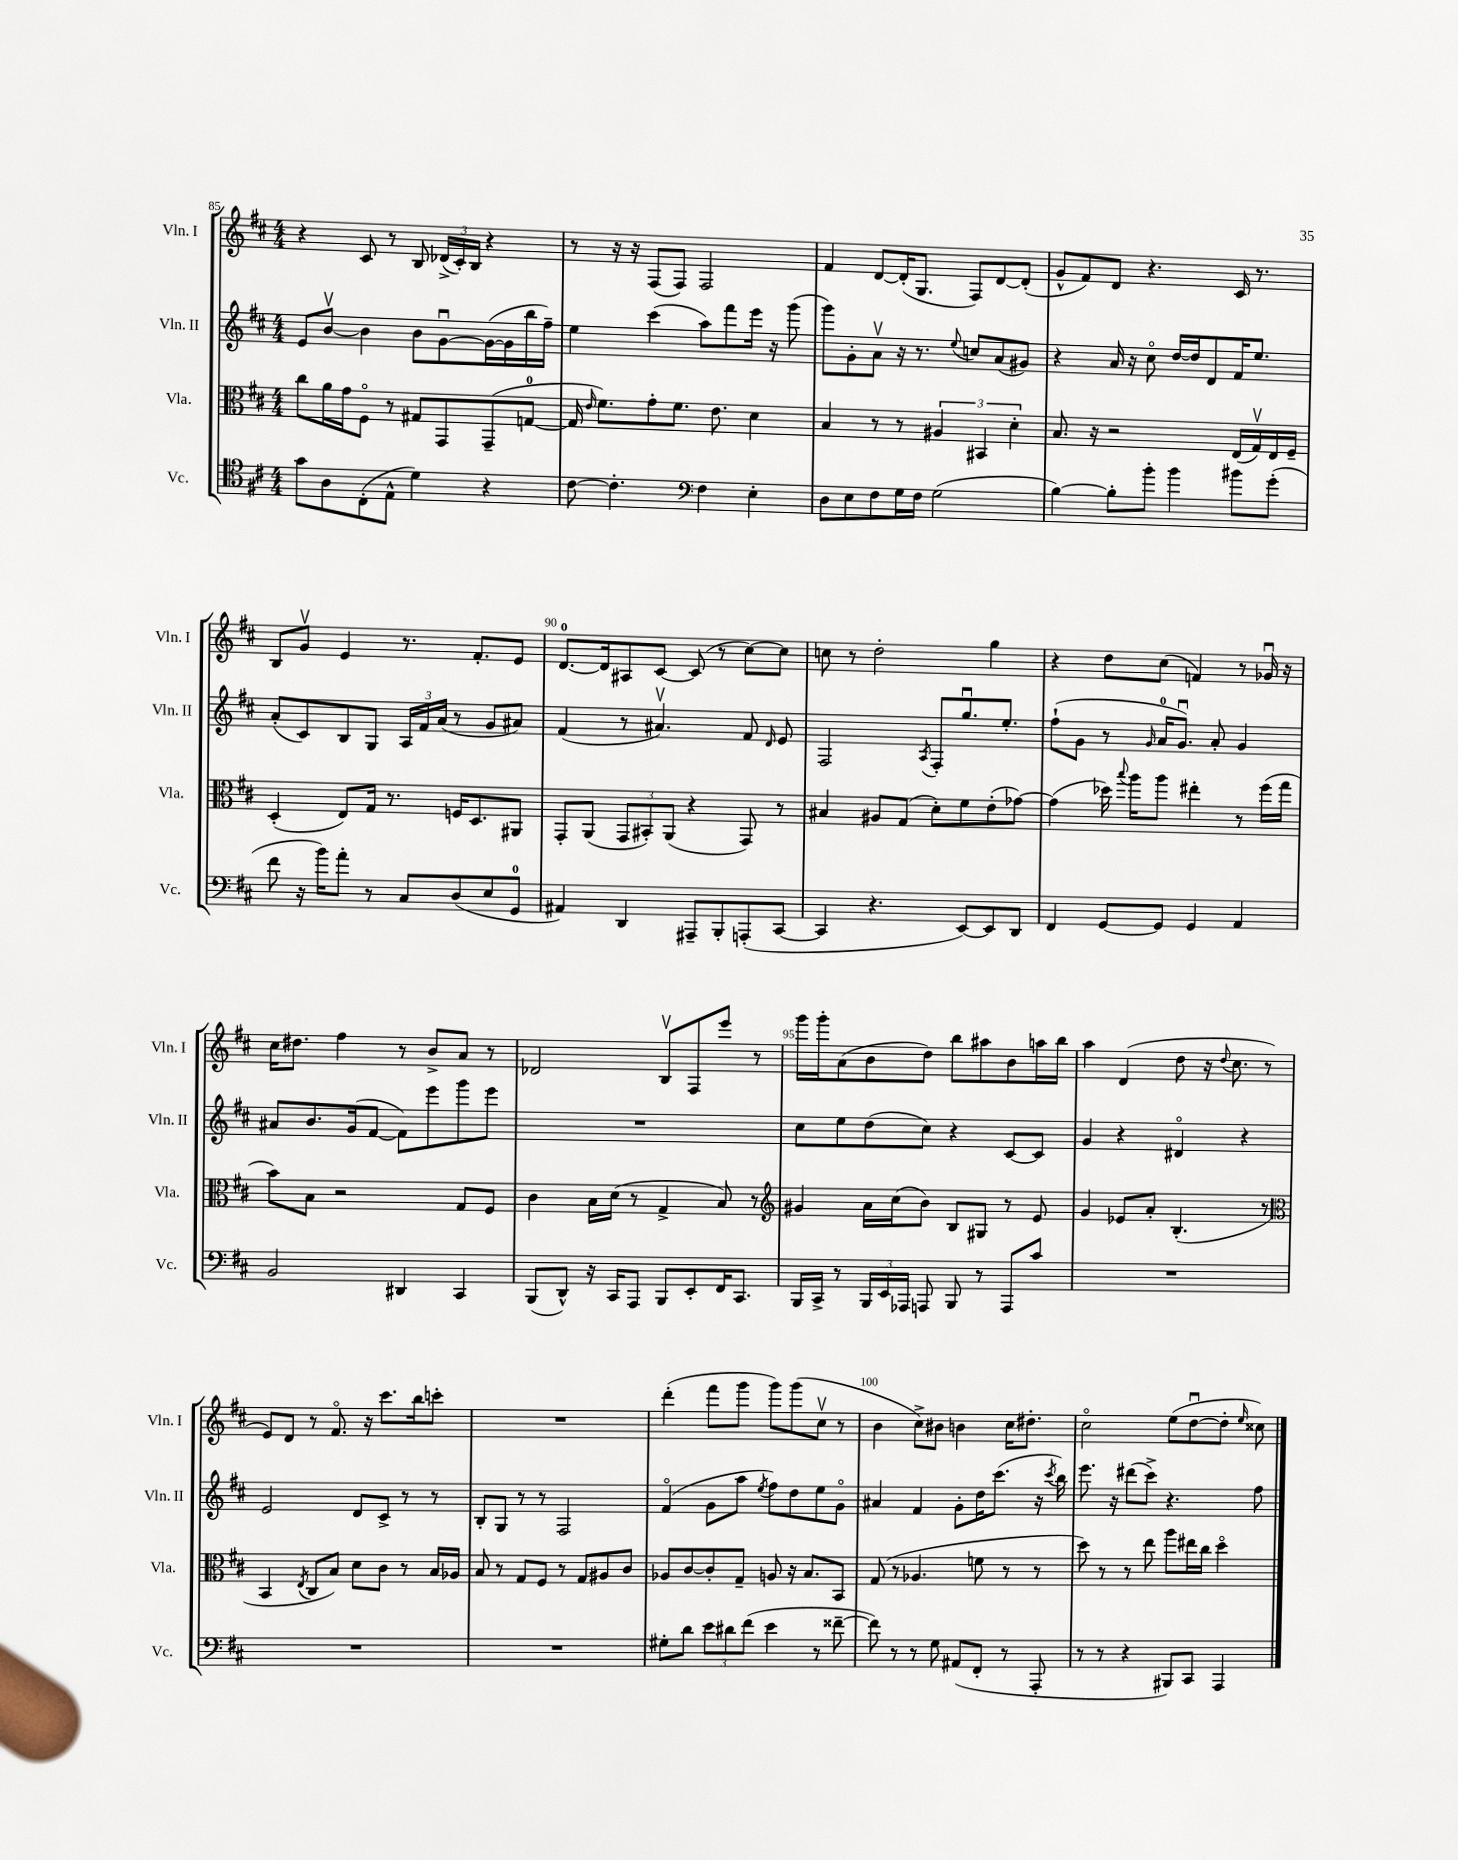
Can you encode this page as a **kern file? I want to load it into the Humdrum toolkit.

**kern	**kern	**kern	**kern
*part4	*part3	*part2	*part1
*staff4	*staff3	*staff2	*staff1
*I"Vc.	*I"Vla.	*I"Vln. II	*I"Vln. I
*I'Vc.	*I'Vla.	*I'Vln. II	*I'Vln. I
*clefC4	*clefC3	*clefG2	*clefG2
*k[f#c#]	*k[f#c#]	*k[f#c#]	*k[f#c#]
*M4/4	*M4/4	*M4/4	*M4/4
=85	=85	=85	=85
8g\L	8cc#\L	8e/L	4r
8A\	16a\L	[8bv/J	.
.	16g\J	.	.
(8C#'\	8F#\J	4b\]	8c#/
8E^^\J	8r	.	8r
4d\)	8G#X/L	8b\L	8B/
.	8GG/	[8gu\	(24d-X^/LL
.	.	.	24c#'/)
.	.	.	24B/JJ
4r	(8GG~/	(16g\L_	4r
.	.	16g\]	.
.	[8Gn/J	16bb\	.
.	.	16ff#~\JJ)	.
=86	=86	=86	=86
[8c#\	16G/]	4ee\	8r
.	16qqe/	.	.
.	8.f#\L)	.	.
4.c#'\]	.	.	16r
.	.	.	16r
.	8g'\	(4ccc#\	(8F#/L
.	8.f#\J	.	8F#/J)
*clefF4	*	*	*
4F#\	.	8aa\L)	2F#/
.	8.e\	.	.
.	.	8fff#\	.
4E'\	4d\	16eee\Jk	.
.	.	16r	.
.	.	(8ggg\	.
=87	=87	=87	=87
8D\L	4B/	8ggg\L)	4f#/
8E\	.	8g'\	.
8F#\	8r	8av\J	[8d/L
16G\L	8r	16r	(16d'/K]
16F#\JJ	.	8.r	8.G/J
(2G\	6A#X/	.	.
.	.	8qqee/	.
.	.	8ccn/L	8F#/L)
.	6BB#X/	.	.
.	.	(8a/	[8d/
.	6d'\	.	.
.	.	8g#X/J)	(8d'/J]
=88	=88	=88	=88
[4B\)	8.B/	4r	8g^^/L
.	.	.	8f#/)
.	16r	.	.
8B'\L]	2r	16a/	8d/J
.	.	16r	.
8b'\J	.	8cc#\	4.r
4b\	.	[16dd/LL	.
.	.	16dd/J]	.
.	.	8d/	.
8b#X\L	(16E/LL	16f#/K	16c#/
.	16Gv/)	8.ee/J	8.r
(8g'\J	16E/	.	.
.	16F#~/JJ	.	.
!!LO:LB:g=z
=89	=89	=89	=89
8f#\	(4D'/	(8a'/L	8B/L
16r	.	8c#/)	8gv/J
16b\KL)	.	.	.
8a'\J	8E/L)	8B/	4e/
8r	16G/Jk	8G/J	.
.	8.r	.	.
8C#/L	.	24A/LL	8.r
.	.	24f#/	.
.	.	(24a/JJ	.
(8D/	16Fn/KL	8r	.
.	8.D/	.	8.f#'/L
8E/	.	8g/L	.
8GG/J	8AA#X/J	8a#X/J)	8e/J
=90	=90	=90	=90
4AA#X/)	8GG'/L	(4f#/	[8.d/L
.	(8AA/J	.	.
.	.	.	16d/k]
4DD/	12GG/L	8r	8A#X/
.	12BB#X'/)	.	.
.	.	4.a#Xv/)	[8c#/J
.	(12AA/J	.	.
8AAA#X~/L	4r	.	(8c#/]
8BBB'/	.	.	8r
(8AAAn'/	8GG/)	8f#/	[8cc#\L)
.	.	16qqd/	.
[8CC#/J	8r	8e/	8cc#\J]
=91	=91	=91	=91
4CC#/]	4B#X/	2F#/	8ccn\
.	.	.	8r
4.r	8A#X/L	.	2dd'\
.	(8G/J	.	.
.	.	8qA/	.
.	8d'\L)	8F#'/L	.
[8EE/L)	8f#\	8.ggu/	.
8EE/]	(8e'\	.	4gg\
.	.	8.ee'/J	.
8DD/J	[8g-X\J)	.	.
=92	=92	=92	=92
4FF#/	(4g-\]	(8ff#`\L	4r
.	.	8g\J	.
[8GG/L	16dd-X\)	8r	8dd\L
.	8qqbb/	.	.
.	16aa\KL	.	.
.	.	16qqg/	.
8GG/J]	8aa\J	16a/KL	(8cc#\J
.	.	8.gu/J)	.
4GG/	4ee#X'\	.	4fn/)
.	.	8a'/	.
4AA/	8r	4g/	8r
.	(16ff#\LL	.	16g-Xu/
.	16gg\JJ	.	16r
!!LO:LB:g=z
=93	=93	=93	=93
2BB/	8b\L)	8a#X/L	16cc#\KL
.	.	.	8.dd#X\J
.	8B\J	8.b/	.
.	2r	.	4ff#\
.	.	(16g/k	.
.	.	[8f#/J	.
4DD#X/	.	8f#\L])	8r
.	.	8eee\	8b^/L
4CC#/	8G/L	8ggg\	8a/J
.	8F#/J	8eee\J	8r
=94	=94	=94	=94
(8BBB/L	4c#\	1r	2d-X/
8DD^^/J)	.	.	.
16r	16B\LL	.	.
16CC#/KL	(16d\JJ	.	.
8AAA/J	8r	.	.
8BBB/L	4G^/	.	8Bv/L
8EE'/	.	.	8F#/
16FF#/K	8B/)	.	8eee/J
8.CC#/J	.	.	.
.	8r	.	8r
=95	=95	=95	=95
*	*clefG2	*	*
16BBB/LL	4g#X/	8cc#\L	16ggg\LL
16CC#^/JJ	.	.	16ggg'\J
8r	.	8ee\	(8a\
24BBB/LL	16a\LL	(8dd\	8b\
24EE/	.	.	.
.	(16cc#\J	.	.
24AAA-X/JJ	.	.	.
8AAAn/	8b\J)	8cc#\J)	8dd\J)
8BBB/	8B/L	4r	8bb\L
8r	8G#X/J	.	8aa#X\
8AAA/L	8r	[8c#/L	8b\
8c#/J	8e/	8c#/J]	16aan\L
.	.	.	16bb\JJ
=96	=96	=96	=96
1r	4g/	4g/	4aa\
.	8e-X/L	4r	(4d/
.	8a'/J	.	.
.	(4.B'/	4d#X/	8dd\
.	.	.	16r
.	.	.	8qqdd/
.	.	.	8.cc#\
.	.	4r	.
.	8r	.	8r
!!LO:LB:g=z
=97	=97	=97	=97
*	*clefC3	*	*
1r	4BB/	2e/	8e/L)
.	.	.	8d/J
.	8qE/	.	.
.	8C#/L	.	8r
.	8B/J)	.	8.f#/
.	8d\L	8d/L	.
.	.	.	16r
.	8c#\J	8c#^/J	8.ccc#\L
.	8r	8r	.
.	.	.	16bb\k
.	16B/LL	8r	8cccn'\J
.	16A-X/JJ	.	.
=98	=98	=98	=98
1r	8B/	8B'/L	1r
.	8r	8G/J	.
.	8G/L	8r	.
.	8F#/J	8r	.
.	8r	2F#/	.
.	8G/L	.	.
.	8A#X/	.	.
.	8c#/J	.	.
=99	=99	=99	=99
8G#X'\L	8A-X/L	(4f#/	(4ddd'\
8d\J	[8c#/	.	.
12e\L	8c#'/]	8g\L	8fff#\L
12d#X\	.	.	.
.	8G~/J	8aa\J	8ggg\J
(12f#\J	.	.	.
.	.	8qee/	.
4e\	8An/	8ff#\L)	8ggg\L)
.	16r	8dd\	(8ggg\
.	8.B/L	.	.
8r	.	8ee\	8cc#v\J
[8f##X~\	8BB/J	8g\J	8r
=100	=100	=100	=100
8f##\])	(8G/	4a#X/	4b\
8r	8r	.	.
8r	4.A-X/	4f#/	8cc#^\L)
8G\	.	.	8b#X\J
(8AA#X/L	.	8g'\L	4bn\
8FF#'/J	8fn\	16dd\K	.
.	.	(8.ccc#\J	.
8r	8r	.	16cc#\KL
.	.	.	8.dd#X'\J
8AAA'/	8r	16r	.
.	.	8qccc#/	.
.	.	16bb\)	.
=101	=101	=101	=101
8r	8dd\)	8.eee\	2cc#\
8r	8r	.	.
.	.	16r	.
4r	8r	(8ddd#X\L	.
.	8ee\	8ccc#^\J)	.
8BBB#X/L)	8aa\L	4.r	(8ee\L
8CC#/J	16ee#X\L	.	[8ddu\
.	16cc#\JJ	.	.
4AAA/	4dd\	.	8dd'\J]
.	.	.	16qqee/
.	.	8ff#\	8cc##X\)
==	==	==	==
*-	*-	*-	*-
